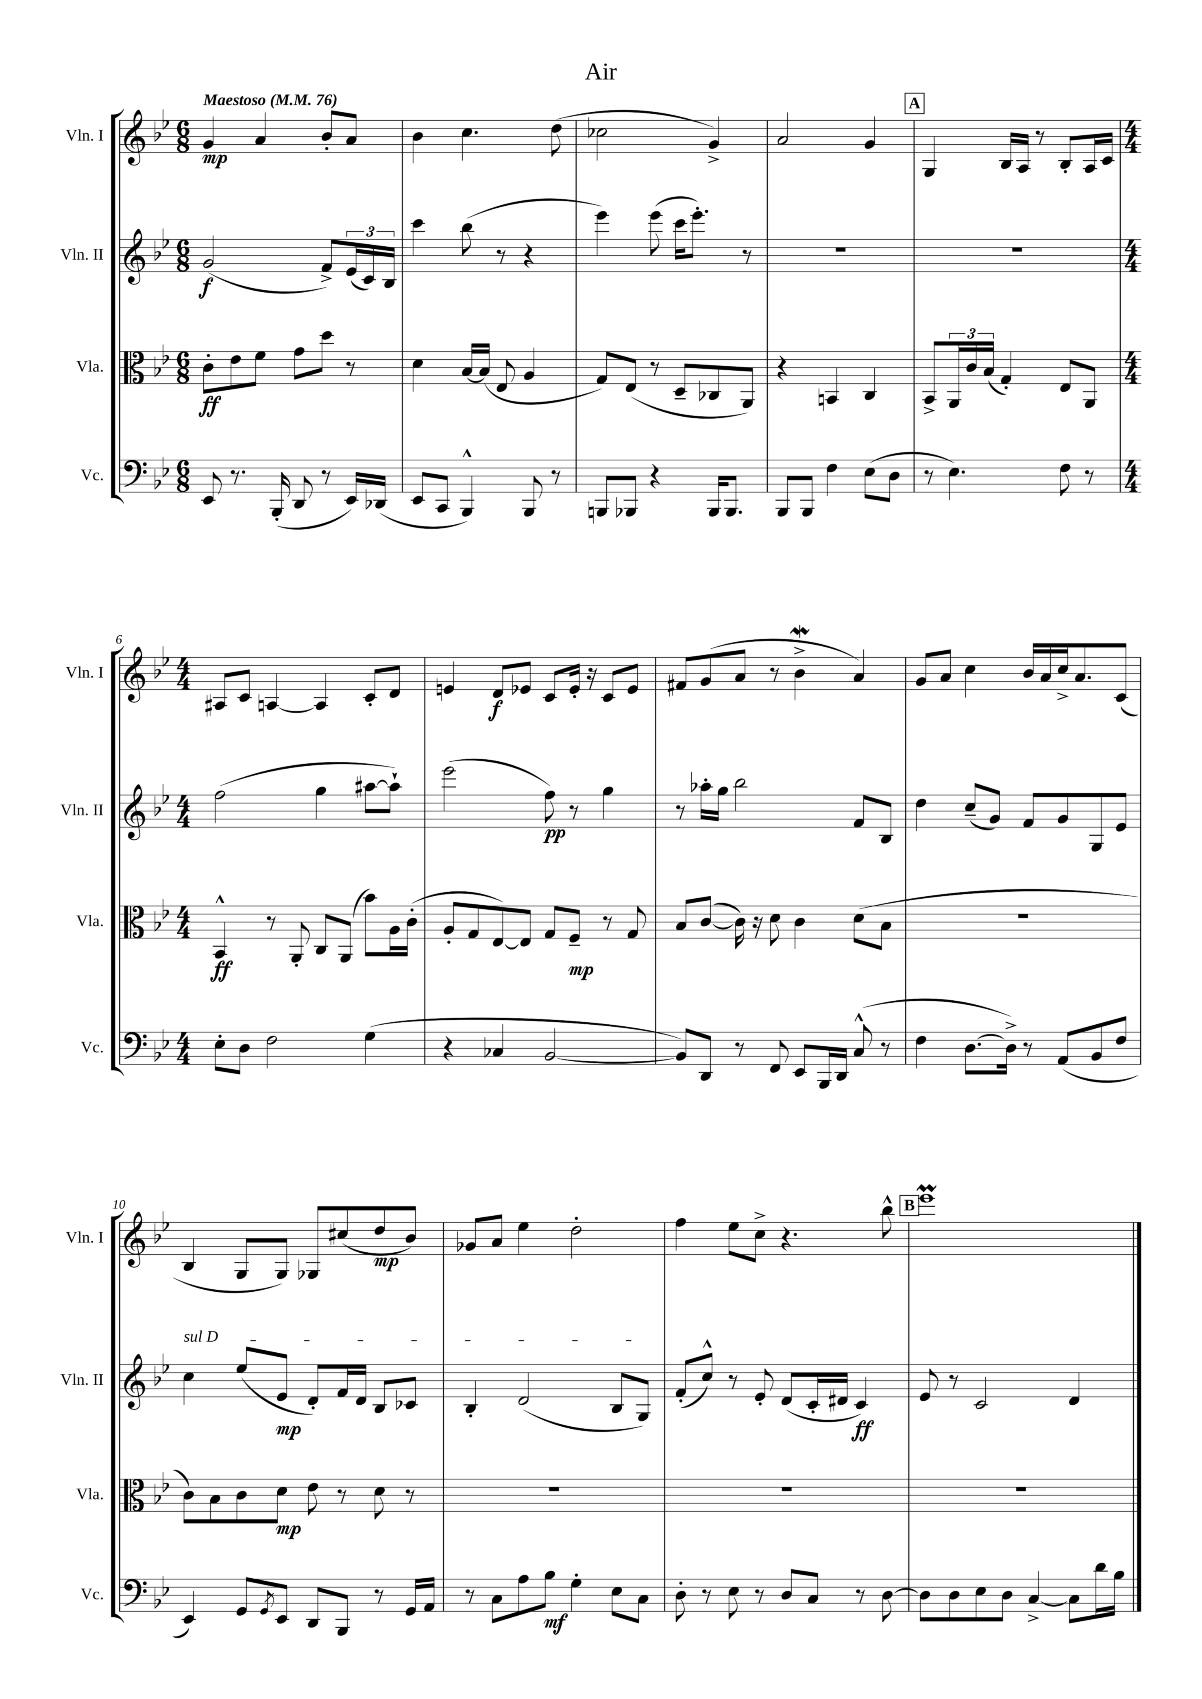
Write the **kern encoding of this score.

**kern	**dynam	**kern	**dynam	**kern	**dynam	**kern	**dynam
*part4	*part4	*part3	*part3	*part2	*part2	*part1	*part1
*staff4	*staff4	*staff3	*staff3	*staff2	*staff2	*staff1	*staff1
*I"Vc.	*	*I"Vla.	*	*I"Vln. II	*	*I"Vln. I	*
*I'Vc.	*	*I'Vla.	*	*I'Vln. II	*	*I'Vln. I	*
*clefF4	*	*clefC3	*	*clefG2	*	*clefG2	*
*k[b-e-]	*	*k[b-e-]	*	*k[b-e-]	*	*k[b-e-]	*
*M6/8	*	*M6/8	*	*M6/8	*	*M6/8	*
*MM76	*	*MM76	*	*MM76	*	*MM76	*
=1	=1	=1	=1	=1	=1	=1	=1
!	!	!	!	!	!	!LO:TX:a:B:t=Maestoso	!
8EE-/	.	8c'\L	ff	(2g/	f	4g/	mp
8.r	.	8e-\	.	.	.	.	.
.	.	8f\J	.	.	.	4a/	.
(16BBB-'/	.	.	.	.	.	.	.
8DD/	.	8g\L	.	.	.	.	.
8r	.	8dd\J	.	8f^/L)	.	8b-'/L	.
16EE-/LL)	.	8r	.	(24e-/L	.	8a/J	.
.	.	.	.	24c/)	.	.	.
(16DD-X/JJ	.	.	.	.	.	.	.
.	.	.	.	24B-/JJ	.	.	.
=2	=2	=2	=2	=2	=2	=2	=2
8EE-/L	.	4d\	.	4ccc\	.	4b-\	.
8CC/J	.	.	.	.	.	.	.
4BBB-^^/)	.	[16B-/LL	.	(8bb-\	.	4.cc\	.
.	.	(16B-/JJ]	.	.	.	.	.
.	.	8E-/	.	8r	.	.	.
8BBB-/	.	4A/	.	4r	.	.	.
8r	.	.	.	.	.	(8dd\	.
=3	=3	=3	=3	=3	=3	=3	=3
8BBBn/L	.	8G/L)	.	4eee-\)	.	2cc-X\	.
8BBB-X/J	.	(8E-/J	.	.	.	.	.
4r	.	8r	.	(8eee-\	.	.	.
.	.	8D~/L	.	16ccc\KL	.	.	.
.	.	.	.	8.eee-'\J)	.	.	.
16BBB-/KL	.	8C-X/	.	.	.	4g^/)	.
8.BBB-/J	.	.	.	.	.	.	.
.	.	8AA/J)	.	8r	.	.	.
=4	=4	=4	=4	=4	=4	=4	=4
8BBB-/L	.	4r	.	2.r	.	2a/	.
8BBB-/J	.	.	.	.	.	.	.
4F\	.	4BBn/	.	.	.	.	.
(8E-\L	.	4C/	.	.	.	4g/	.
8D\J	.	.	.	.	.	.	.
!!LO:REH:place=s1:t=A
=5	=5	=5	=5	=5	=5	=5	=5
8r	.	8BB-^/L	.	2.r	.	4G/	.
4.E-\)	.	24AA/L	.	.	.	.	.
.	.	24c/	.	.	.	.	.
.	.	(24B-/JJ	.	.	.	.	.
.	.	4G'/)	.	.	.	16B-/LL	.
.	.	.	.	.	.	16A/JJ	.
.	.	.	.	.	.	8r	.
8F\	.	8E-/L	.	.	.	8B-'/L	.
8r	.	8AA/J	.	.	.	16A/L	.
.	.	.	.	.	.	16c/JJ	.
!!LO:LB:g=z
=6	=6	=6	=6	=6	=6	=6	=6
*M4/4	*	*M4/4	*	*M4/4	*	*M4/4	*
8E-'\L	.	4BB-^^/	ff	(2ff\	.	8A#X/L	.
8D\J	.	.	.	.	.	8c/J	.
2F\	.	8r	.	.	.	[4An/	.
.	.	8AA'/	.	.	.	.	.
.	.	8C/L	.	4gg\	.	4A/]	.
.	.	(8AA/J	.	.	.	.	.
(4G\	.	8b-\L)	.	[8aa#X\L	.	8c'/L	.
.	.	16A\L	.	8aa#`\J])	.	8d/J	.
.	.	(16c'\JJ	.	.	.	.	.
=7	=7	=7	=7	=7	=7	=7	=7
4r	.	8A'/L	.	(2eee-\	.	4en/	.
.	.	8G/	.	.	.	.	.
4C-X/	.	[8E-/)	.	.	.	8d/L	f
.	.	8E-/J]	.	.	.	8e-X/J	.
[2BB-/	.	8G/L	.	8ff\)	pp	8c/L	.
.	.	8F~/J	mp	8r	.	16e-'/Jk	.
.	.	.	.	.	.	16r	.
.	.	8r	.	4gg\	.	8c/L	.
.	.	8G/	.	.	.	8e-/J	.
=8	=8	=8	=8	=8	=8	=8	=8
8BB-/L])	.	8B-/L	.	8r	.	8f#X/L	.
8DD/J	.	([8c/J	.	16aa-X'\LL	.	(8g/	.
.	.	.	.	16gg\JJ	.	.	.
8r	.	16c\])	.	2bb-\	.	8a/J	.
.	.	16r	.	.	.	.	.
8FF/	.	8d\	.	.	.	8r	.
8EE-/L	.	4c\	.	.	.	4b-w^\	.
16BBB-/L	.	.	.	.	.	.	.
16DD/JJ	.	.	.	.	.	.	.
(8C^^/	.	(8d\L	.	8f/L	.	4a/)	.
8r	.	8B-\J	.	8B-/J	.	.	.
=9	=9	=9	=9	=9	=9	=9	=9
4F\	.	1r	.	4dd\	.	8g/L	.
.	.	.	.	.	.	8a/J	.
[8.D\L	.	.	.	(8cc~/L	.	4cc\	.
.	.	.	.	8g/J)	.	.	.
16D^\Jk])	.	.	.	.	.	.	.
8r	.	.	.	8f/L	.	16b-/LL	.
.	.	.	.	.	.	16a/	.
(8AA/L	.	.	.	8g/	.	16cc^/J	.
.	.	.	.	.	.	8.a/	.
8BB-/	.	.	.	8G/	.	.	.
8F/J	.	.	.	8e-/J	.	(8c/J	.
!!LO:LB:g=z
=10	=10	=10	=10	=10	=10	=10	=10
!	!	!	!	!LO:TX:a:i:t=sul D	!	!	!
4EE-/)	.	8c\L)	.	4cc\	.	4B-/	.
.	.	8B-\	.	.	.	.	.
8GG/L	.	8c\	.	(8ee-/L	.	8G/L	.
8qGG/	.	.	.	.	.	.	.
8EE-/J	.	8d\J	mp	8e-/J	mp	8G/J)	.
8DD/L	.	8e-\	.	8d'/L)	.	8G-X/L	.
8BBB-/J	.	8r	.	16f/L	.	(8cc#X/	.
.	.	.	.	16d/JJ	.	.	.
8r	.	8d\	.	8B-/L	.	8dd/	mp
16GG/LL	.	8r	.	8c-X/J	.	8b-/J)	.
16AA/JJ	.	.	.	.	.	.	.
=11	=11	=11	=11	=11	=11	=11	=11
8r	.	1r	.	4B-'/	.	8g-X/L	.
8C\L	.	.	.	.	.	8a/J	.
8A\	.	.	.	(2d/	.	4ee-\	.
8B-\J	mf	.	.	.	.	.	.
4G'\	.	.	.	.	.	2dd'\	.
8E-\L	.	.	.	8B-/L	.	.	.
8C\J	.	.	.	8G/J)	.	.	.
=12	=12	=12	=12	=12	=12	=12	=12
8D'\	.	1r	.	(8f'/L	.	4ff\	.
8r	.	.	.	8cc^^/J)	.	.	.
8E-\	.	.	.	8r	.	8ee-\L	.
8r	.	.	.	8e-'/	.	8cc^\J	.
8D/L	.	.	.	(8d/L	.	4.r	.
8C/J	.	.	.	16c'/L	.	.	.
.	.	.	.	16d#X/JJ	.	.	.
8r	.	.	.	4c/)	ff	.	.
[8D\	.	.	.	.	.	8bb-^^\	.
!!LO:REH:place=s1:t=B
=13	=13	=13	=13	=13	=13	=13	=13
8D\L]	.	1r	.	8e-/	.	1eee-M	.
8D\	.	.	.	8r	.	.	.
8E-\	.	.	.	2c/	.	.	.
8D\J	.	.	.	.	.	.	.
[4C^/	.	.	.	.	.	.	.
8C\L]	.	.	.	4d/	.	.	.
16d\L	.	.	.	.	.	.	.
16B-\JJ	.	.	.	.	.	.	.
==	==	==	==	==	==	==	==
*-	*-	*-	*-	*-	*-	*-	*-
